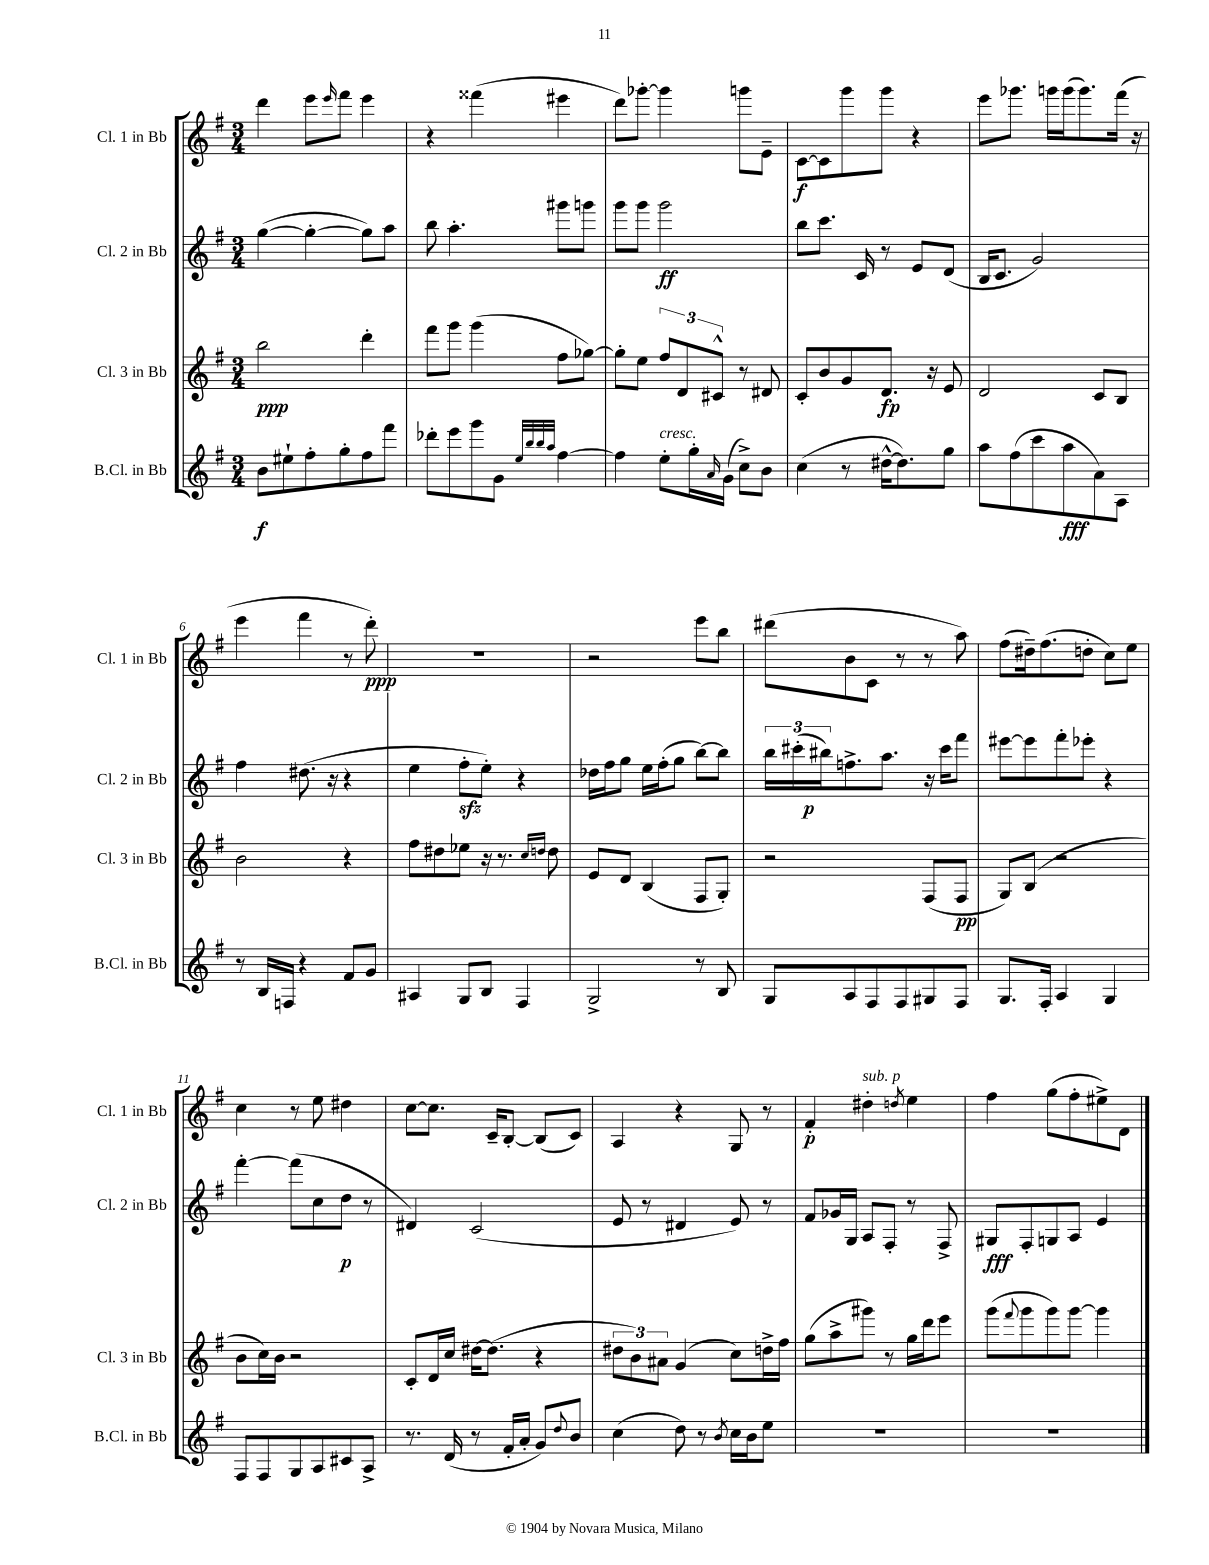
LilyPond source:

<<
\new StaffGroup <<
\new Staff = "s0" \with { instrumentName = "Cl. 1 in Bb" shortInstrumentName = "Cl. 1 in Bb" } {
    \clef treble \key g \major \numericTimeSignature \time 3/4
    d'''4 e'''8 \grace { e'''16 } fis'''8 e'''4 |
    r4 fisis'''4( eis'''4 |
    d'''8) ges'''8~-. ges'''4 g'''8 e'8-- |
    c'8~\f c'8 g'''8 g'''8 r4 |
    e'''8 ges'''8. g'''16 g'''16( g'''8.) fis'''16( r16 |
    e'''4 fis'''4 r8 d'''8-.\ppp) |
    R2. |
    r2 e'''8 b''8 |
    dis'''8( b'8 c'8 r8 r8 a''8) |
    fis''8( dis''16--) fis''8.( d''8-. c''8) e''8 |
    c''4 r8 e''8 dis''4 |
    c''8~ c''8. c'16-- b8~-. b8( c'8) |
    a4 r4 g8 r8 |
    fis'4-.\p dis''4-.^\markup { \italic "sub. p" } \acciaccatura { d''8 } e''4 |
    fis''4 g''8( fis''8-. eis''8->) d'8 \bar "|." |
}
\new Staff = "s1" \with { instrumentName = "Cl. 2 in Bb" shortInstrumentName = "Cl. 2 in Bb" } {
    \clef treble \key g \major \numericTimeSignature \time 3/4
    g''4~( g''4~-. g''8) a''8 |
    b''8 a''4.-. gis'''8 g'''8 |
    g'''8 g'''8 g'''2\ff |
    b''8 c'''8. c'16 r8 e'8 d'8( |
    b16 c'8. g'2) |
    fis''4 dis''8.( r16 r4 |
    e''4 fis''8-.\sfz e''8-.) r4 |
    des''16 fis''16 g''8 e''16 fis''16-.( g''8 b''8~) b''8 |
    \tuplet 3/2 { b''16 cis'''16-.( bis''16\p) } f''8.-> a''8. r16 cis'''16 fis'''8 |
    eis'''8~ eis'''8 fis'''8-. ees'''8-. r4 |
    fis'''4~-. fis'''8( c''8 d''8\p r8 |
    dis'4) c'2( |
    e'8 r8 dis'4 e'8) r8 |
    fis'8 ges'16 g16 a8 fis8-. r8 fis8-> |
    gis8\fff fis8-. g8 a8 e'4 \bar "|." |
}
\new Staff = "s2" \with { instrumentName = "Cl. 3 in Bb" shortInstrumentName = "Cl. 3 in Bb" } {
    \clef treble \key g \major \numericTimeSignature \time 3/4
    b''2\ppp d'''4-. |
    fis'''8 g'''8 g'''4( fis''8 ges''8~) |
    ges''8-. e''8 \tuplet 3/2 { fis''8 d'8 cis'8-^ } r8 dis'8 |
    c'8-. b'8 g'8 d'8.\fp r16 e'8 |
    d'2 c'8 b8 |
    b'2 r4 |
    fis''8 dis''8 ees''8 r16 r8. \grace { c''16 d''16 } d''8 |
    e'8 d'8 b4( fis8 g8-.) |
    r2 fis8( fis8\pp |
    g8) b8( r2 |
    b'8 c''16) b'16 r2 |
    c'8-. d'16 c''16 dis''16~ dis''8.( r4 |
    \tuplet 3/2 { dis''8 b'8) ais'8 } g'4( c''8) d''16-> fis''16 |
    g''8( a''8-> gis'''8) r8 g''16 d'''16 e'''8 |
    g'''8( \appoggiatura { fis'''8 } g'''8 g'''8) g'''8~ g'''4 \bar "|." |
}
\new Staff = "s3" \with { instrumentName = "B.Cl. in Bb" shortInstrumentName = "B.Cl. in Bb" } {
    \clef treble \key g \major \numericTimeSignature \time 3/4
    b'8\f eis''8-! fis''8-. g''8-. fis''8 fis'''8 |
    des'''8-. e'''8 g'''8 g'8 \grace { e''32 b''32 b''32 a''32 } fis''4~ |
    fis''4 e''8-.^\markup { \italic "cresc." } g''16-. \grace { a'16 } g'16( c''8->) b'8 |
    c''4( r8 dis''16~-^ dis''8.) g''8 |
    a''8 fis''8( c'''8 a''8\fff a'8) a8 |
    r8 b16 f16 r4 fis'8 g'8 |
    ais4 g8 b8 fis4 |
    g2-> r8 b8 |
    g8 a8 fis8 fis8 gis8 fis8 |
    g8. fis16-. a4 g4 |
    fis8 fis8 g8 a8 cis'8 a8-> |
    r8. d'16( r8 fis'16-. a'16-. g'8) \appoggiatura { d''8 } b'8 |
    c''4( d''8) r8 \acciaccatura { b'8 } c''16 b'16 e''8 |
    R2. |
    R2. \bar "|." |
}
>>
>>
